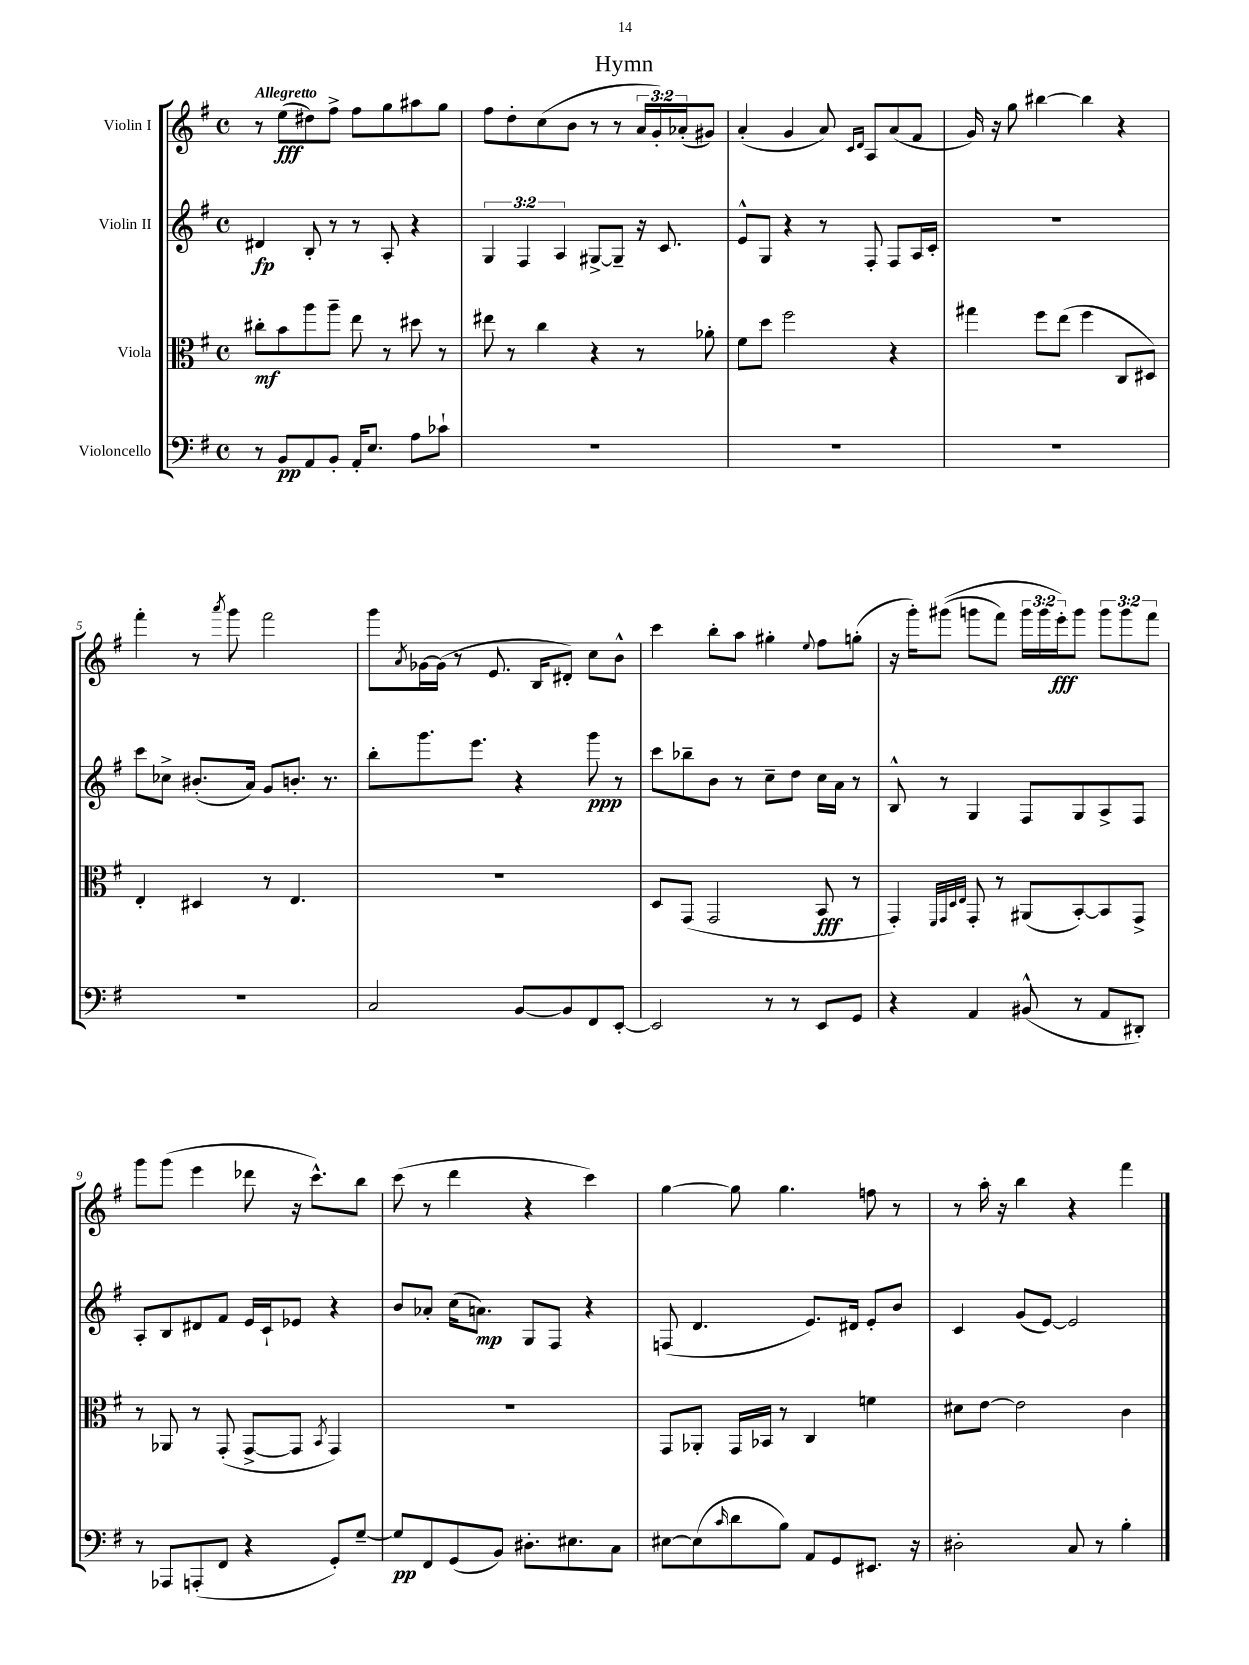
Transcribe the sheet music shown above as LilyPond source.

\header { title = "Hymn" }
<<
\new StaffGroup <<
\new Staff = "s0" \with { instrumentName = "Violin I" } {
    \clef treble \key g \major \defaultTimeSignature \time 4/4 \override Staff.TupletNumber.text = #tuplet-number::calc-fraction-text \tempo "Allegretto"
    r8 e''8\fff( dis''8) fis''8-> fis''8 g''8 ais''8 g''8 |
    fis''8 d''8-. c''8( b'8 r8 r8 \tuplet 3/2 { a'16 g'16-.) aes'16-.( } gis'8) |
    a'4-.( g'4 a'8) \grace { c'16 d'16 } a8 a'8( fis'8 |
    g'16) r16 g''8 bis''4~ bis''4 r4 |
    fis'''4-. r8 \acciaccatura { a'''8 } g'''8 fis'''2 |
    g'''8 \acciaccatura { a'8 } ges'16~ ges'16( r8 e'8. b16 dis'8-.) c''8 b'8-^ |
    c'''4 b''8-. a''8 gis''4-. \appoggiatura { e''8 } fis''8 g''8-.( |
    r16 g'''16-.) gis'''8(\( g'''8 fis'''8) \tuplet 3/2 { g'''16 g'''16 e'''16-.\fff\) } g'''8 \tuplet 3/2 { g'''8 g'''8 fis'''8 } |
    g'''8 g'''8( e'''4 des'''8 r16 c'''8.-^) b''8 |
    c'''8( r8 d'''4 r4 c'''4) |
    g''4~ g''8 g''4. f''8 r8 |
    r8 a''16-. r16 b''4 r4 fis'''4 \bar "|." |
}
\new Staff = "s1" \with { instrumentName = "Violin II" } {
    \clef treble \key g \major \defaultTimeSignature \time 4/4 \override Staff.TupletNumber.text = #tuplet-number::calc-fraction-text
    dis'4\fp b8-. r8 r8 a8-. r4 |
    \tuplet 3/2 { g4 fis4 a4 } gis8~-> gis8-- r16 c'8. |
    e'8-^ g8 r4 r8 fis8-. fis8 a16 c'16-. |
    R1 |
    c'''8 ces''8-> bis'8.-.( a'16) g'8 b'8.-. r8. |
    b''8-. g'''8. e'''8. r4 g'''8\ppp r8 |
    c'''8 bes''8-- b'8 r8 c''8-- d''8 c''16 a'16 r8 |
    b8-^ r8 g4 fis8 g8 a8-> fis8 |
    a8-. b8 dis'8 fis'8 e'16 c'16-! ees'8 r4 |
    b'8 aes'8-. c''16( a'8.\mp) g8 fis8 r4 |
    f8( d'4. e'8.) dis'16 e'8-. b'8 |
    c'4 g'8( e'8~) e'2 \bar "|." |
}
\new Staff = "s2" \with { instrumentName = "Viola" } {
    \clef alto \key g \major \defaultTimeSignature \time 4/4
    cis''8-.\mf b'8 a''8 a''8-- e''8 r8 dis''8 r8 |
    eis''8 r8 c''4 r4 r8 aes'8-. |
    fis'8 d''8 fis''2 r4 |
    gis''4 fis''8 e''8( fis''4 c8 dis8) |
    e4-. dis4 r8 e4. |
    R1 |
    d8 g,8( g,2 b,8\fff r8 |
    g,4-.) \grace { fis,32 g,32 d32 e32 } g,8-. r8 ais,8( b,8~-.) b,8 g,8-> |
    r8 aes,8 r8 g,8-.( g,8~-> g,8 \acciaccatura { b,8 } g,4) |
    R1 |
    g,8 aes,8-. g,16 bes,16 r8 c4 f'4 |
    dis'8 e'8~ e'2 c'4 \bar "|." |
}
\new Staff = "s3" \with { instrumentName = "Violoncello" } {
    \clef bass \key g \major \defaultTimeSignature \time 4/4
    r8 b,8\pp a,8 b,8-. a,16-. e8. a8 ces'8-! |
    R1 |
    R1 |
    R1 |
    R1 |
    c2 b,8~ b,8 fis,8 e,8~-. |
    e,2 r8 r8 e,8 g,8 |
    r4 a,4 bis,8-^( r8 a,8 dis,8-.) |
    r8 aes,,8 a,,8-.( fis,8 r4 g,8-.) g8~-- |
    g8\pp fis,8 g,8( b,8) dis8.-. eis8. c8 |
    eis8~ eis8( \grace { c'16 } d'8 b8) a,8 g,8 eis,8. r16 |
    dis2-. c8 r8 b4-. \bar "|." |
}
>>
>>
